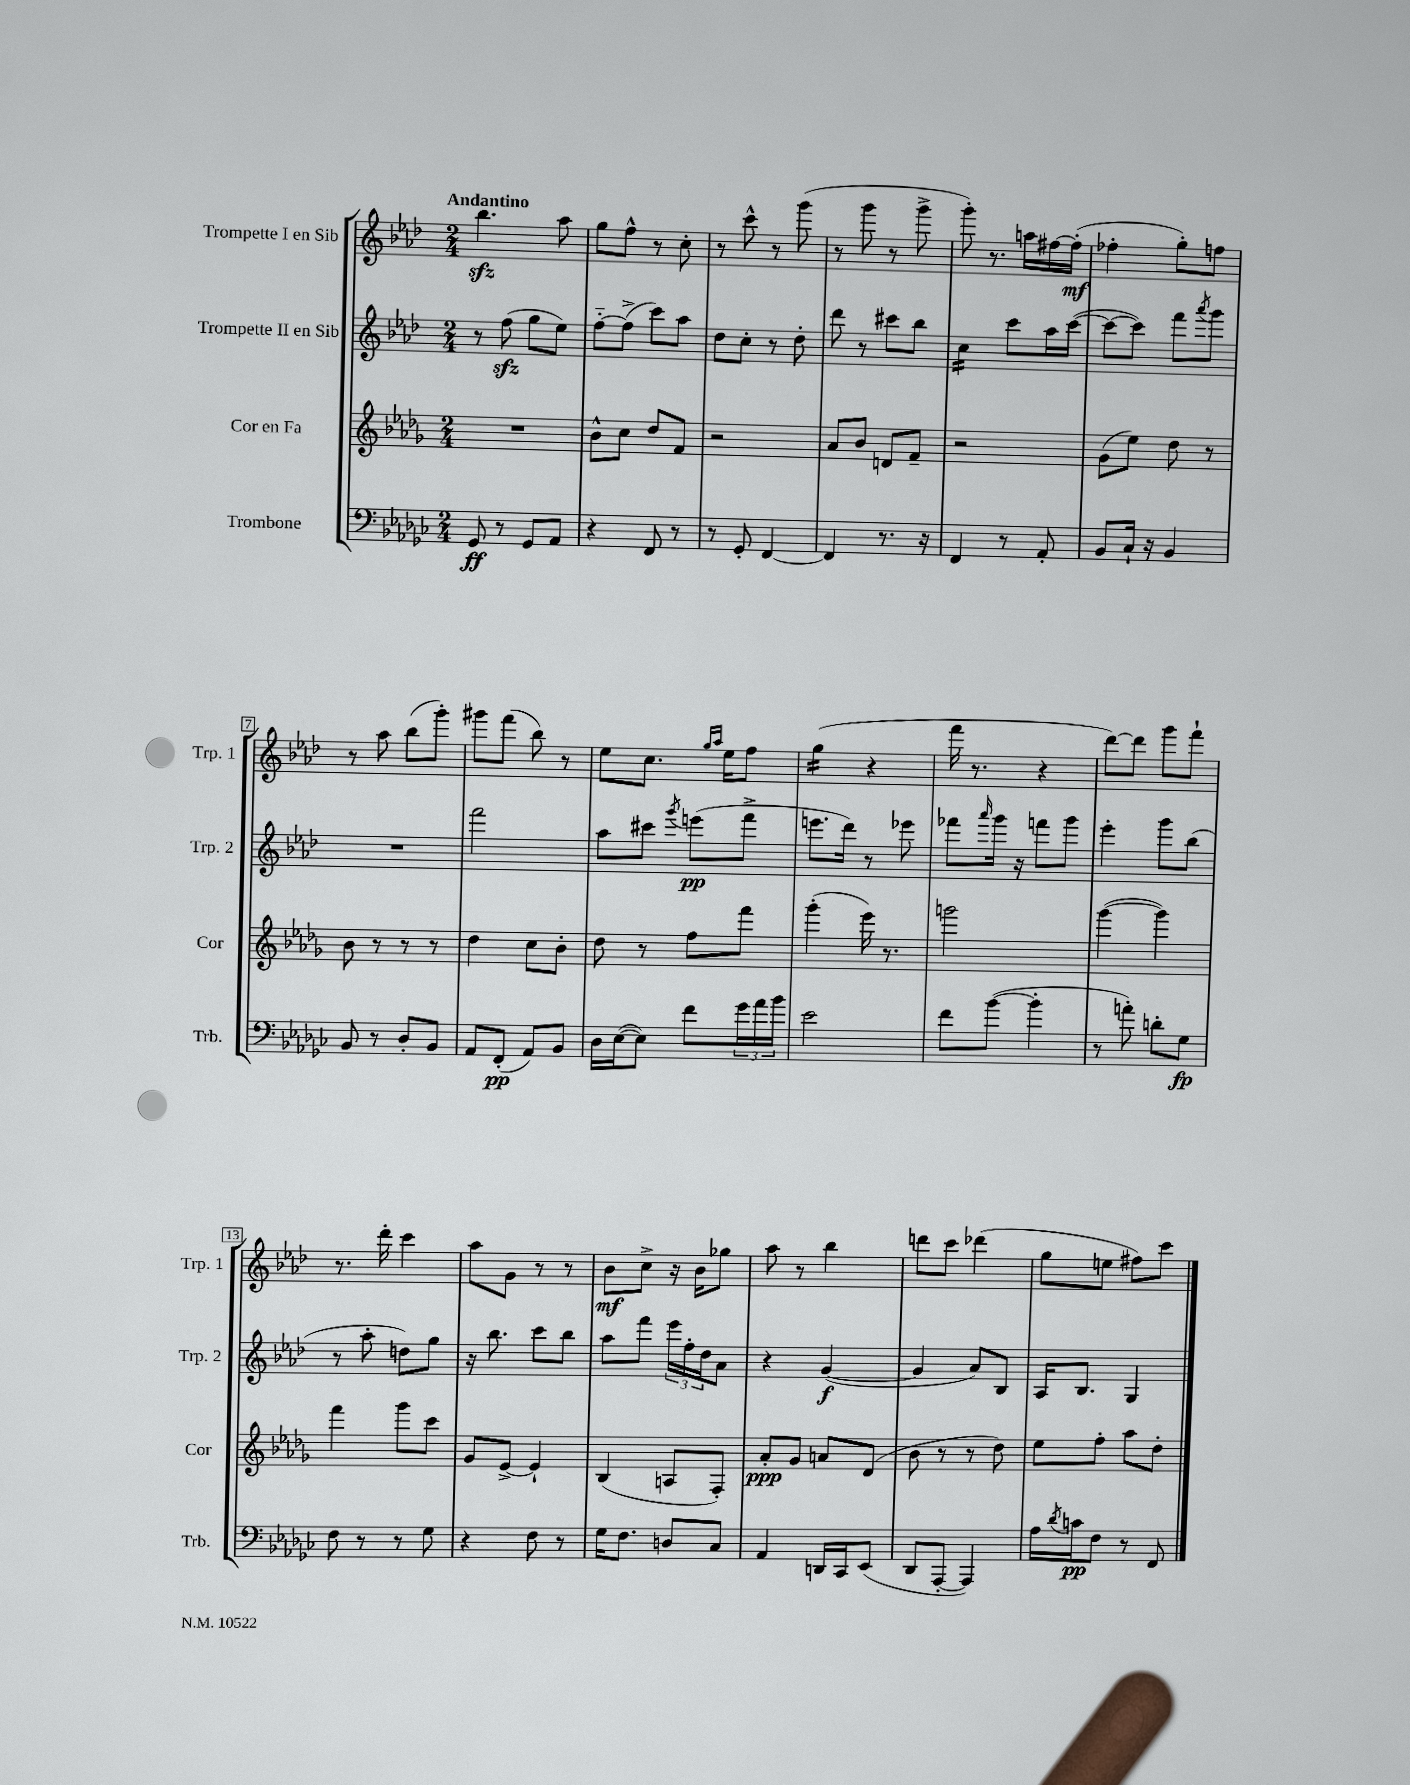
<<
\new StaffGroup <<
\new Staff = "s0" \with { instrumentName = "Trompette I en Sib" shortInstrumentName = "Trp. 1" } {
    \clef treble \key aes \major \numericTimeSignature \time 2/4 \tempo "Andantino"
    bes''4.\sfz aes''8 |
    g''8 f''8-^ r8 c''8-. |
    r8 c'''8-^ r8 g'''8( |
    r8 g'''8 r8 g'''8-> |
    g'''8-.) r8. a''16 fis''16~ fis''16-.\mf( |
    fes''4-. g''8-.) f''8 |
    r8 aes''8 bes''8( g'''8-.) |
    gis'''8 f'''8( bes''8) r8 |
    ees''8 c''8. \grace { g''16 aes''16 } ees''16 f''8 |
    g''4:16( r4 |
    f'''16 r8. r4 |
    des'''8~) des'''8 g'''8 f'''8-! |
    r8. des'''16-. c'''4 |
    aes''8 g'8 r8 r8 |
    bes'8\mf c''8-> r16 bes'16 ges''8 |
    aes''8 r8 bes''4 |
    d'''8 c'''8 des'''4( |
    g''8 e''8 fis''8) c'''8 \bar "|." |
}
\new Staff = "s1" \with { instrumentName = "Trompette II en Sib" shortInstrumentName = "Trp. 2" } {
    \clef treble \key aes \major \numericTimeSignature \time 2/4
    r8 f''8\sfz( g''8 ees''8) |
    f''8~-_ f''8->( c'''8) aes''8 |
    des''8 c''8-. r8 des''8-. |
    des'''8 r8 cis'''8 bes''8 |
    c''4:16 c'''8 aes''16 c'''16~( |
    c'''8~ c'''8) f'''8 \acciaccatura { aes'''8 } g'''8 |
    R2 |
    f'''2 |
    aes''8 cis'''8 \acciaccatura { g'''8 } e'''8\pp( f'''8-> |
    e'''8. des'''16) r8 ees'''8 |
    fes'''8 \grace { aes'''16 } g'''16 r16 f'''8 g'''8 |
    ees'''4-. g'''8 bes''8( |
    r8 aes''8-. d''8) g''8 |
    r16 bes''8. c'''8 bes''8 |
    aes''8 f'''8 \tuplet 3/2 { ees'''16 f''16-. des''16 } aes'8 |
    r4 g'4~\f( |
    g'4 aes'8) bes8 |
    aes16 bes8. g4 \bar "|." |
}
\new Staff = "s2" \with { instrumentName = "Cor en Fa" shortInstrumentName = "Cor" } {
    \clef treble \key des \major \numericTimeSignature \time 2/4
    R2 |
    bes'8-^ c''8 des''8 f'8 |
    r2 |
    aes'8 bes'8 d'8 f'8-- |
    r2 |
    ges'8( ees''8) des''8 r8 |
    bes'8 r8 r8 r8 |
    des''4 c''8 bes'8-. |
    des''8 r8 f''8 f'''8 |
    ges'''4-.( ees'''16) r8. |
    g'''2 |
    ges'''4~( ges'''4) |
    f'''4 ges'''8 c'''8 |
    ges'8 ees'8~-> ees'4-! |
    bes4( a8 f8-.) |
    aes'8-.\ppp ges'8 a'8 des'8( |
    bes'8 r8 r8 des''8) |
    ees''8 f''8-. aes''8 des''8-. \bar "|." |
}
\new Staff = "s3" \with { instrumentName = "Trombone" shortInstrumentName = "Trb." } {
    \clef bass \key ges \major \numericTimeSignature \time 2/4
    ges,8\ff r8 ges,8 aes,8 |
    r4 f,8 r8 |
    r8 ges,8-. f,4~ |
    f,4 r8. r16 |
    f,4 r8 aes,8-. |
    bes,8 ces16-! r16 bes,4 |
    bes,8 r8 des8-. bes,8 |
    aes,8 f,8-.\pp( aes,8) bes,8 |
    des16 ees16~( ees8) f'8 \tuplet 3/2 { ges'16 aes'16 bes'16 } |
    ees'2 |
    f'8 bes'8~( bes'4-. |
    r8 a'8-.) d'8-. ges8\fp |
    f8 r8 r8 ges8 |
    r4 f8 r8 |
    ges16 f8. d8 ces8 |
    aes,4 d,16 ces,16 ees,8( |
    des,8 aes,,8~-. aes,,4) |
    aes16 \acciaccatura { des'8 } c'16\pp f8 r8 f,8 \bar "|." |
}
>>
>>
\layout { \context { \Score \override BarNumber.stencil = #(make-stencil-boxer 0.1 0.3 ly:text-interface::print) } }
